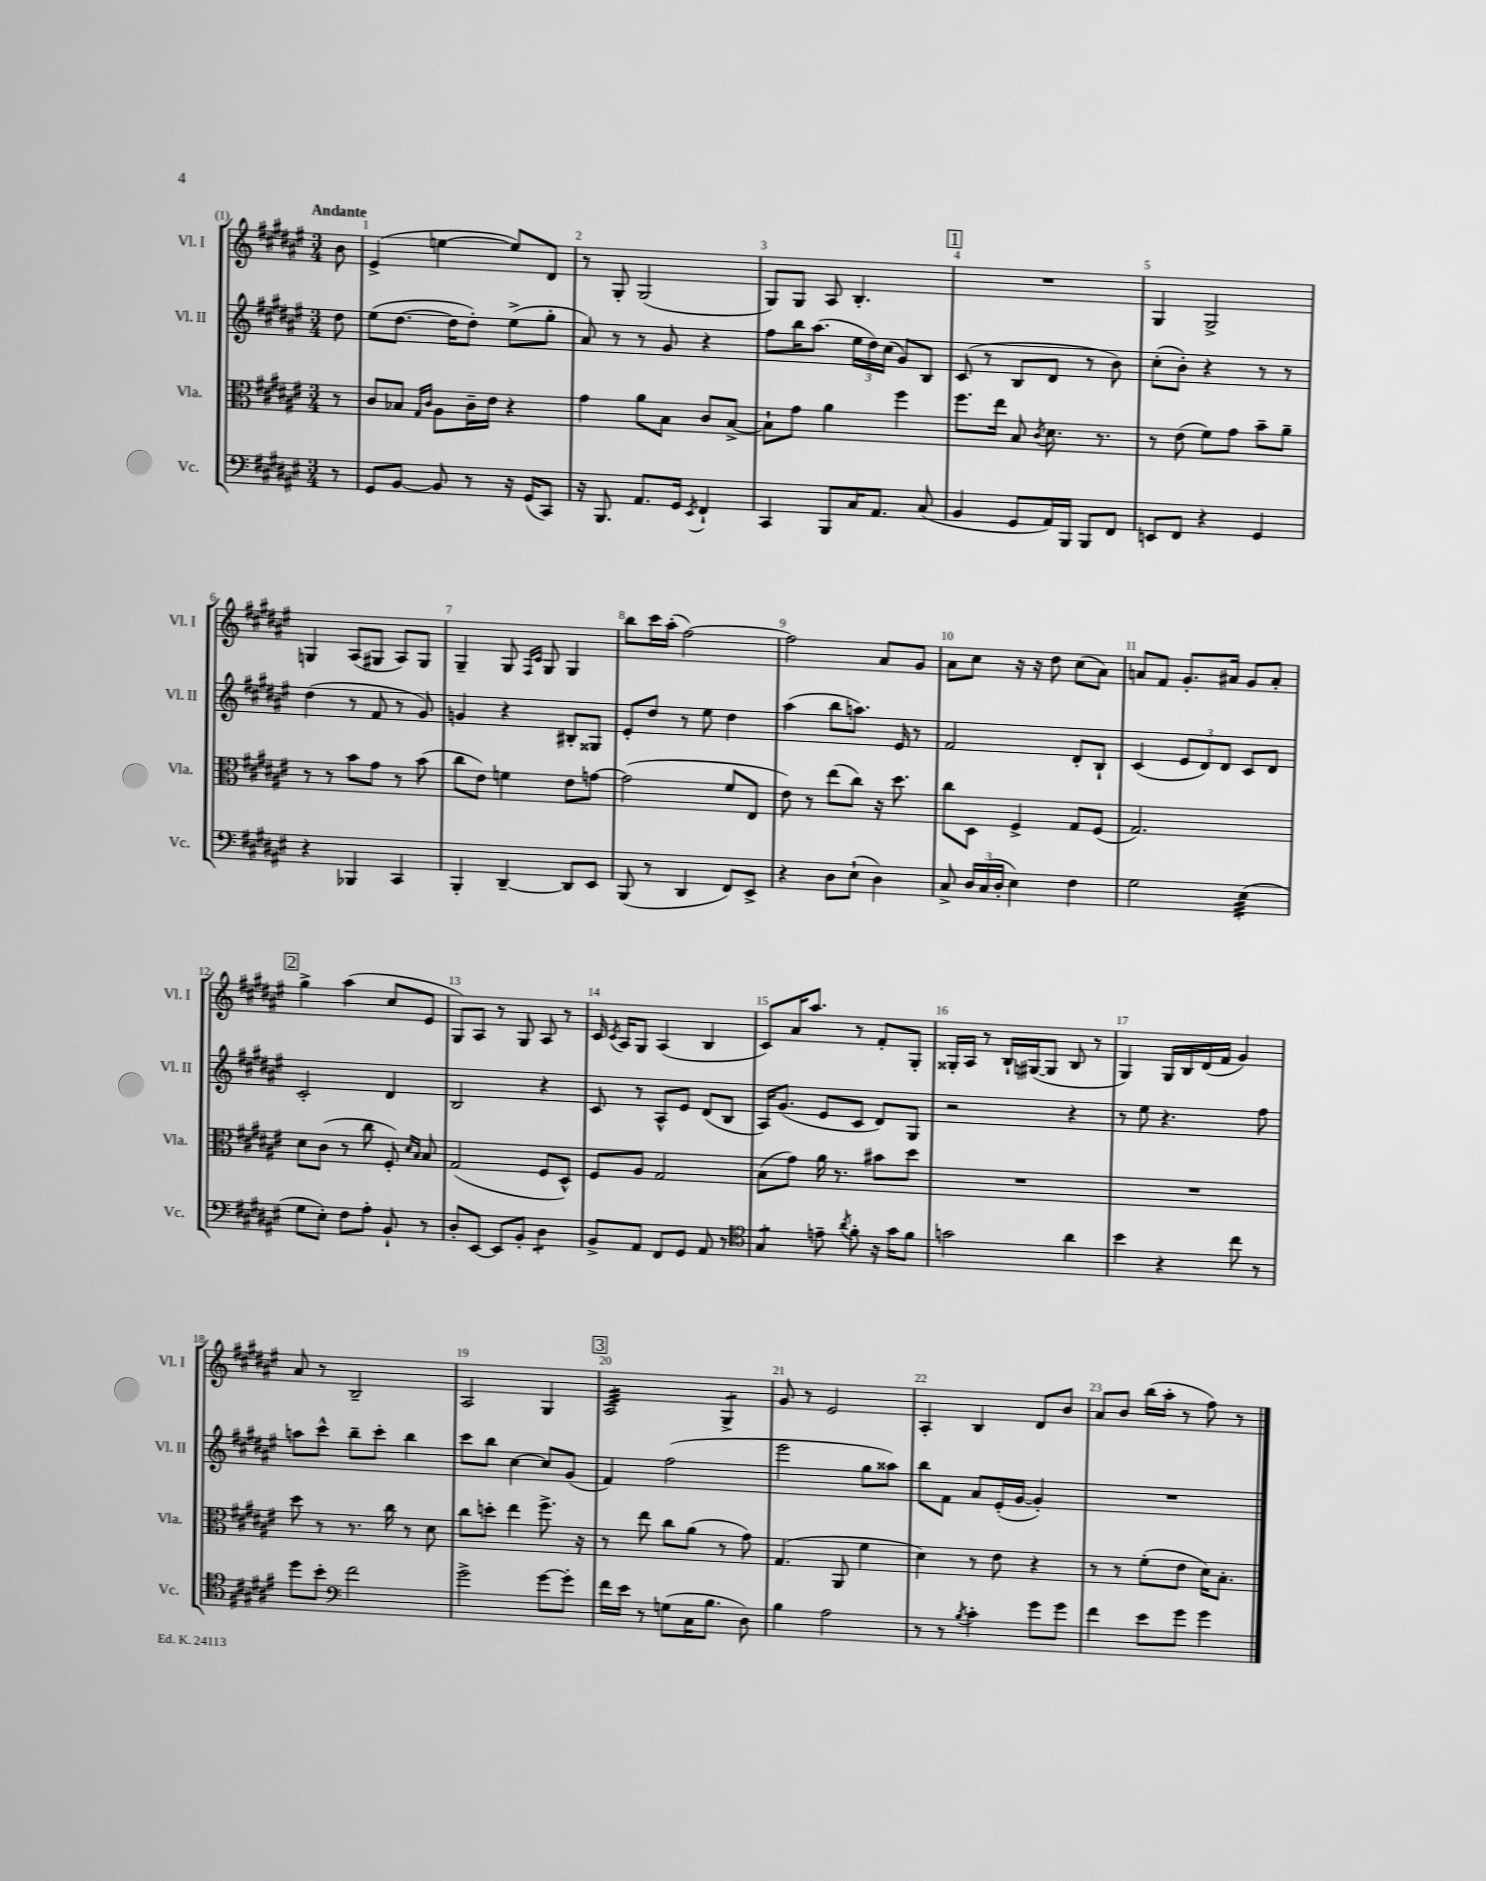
<<
\new StaffGroup <<
\new Staff = "s0" \with { instrumentName = "Vl. I" shortInstrumentName = "Vl. I" } {
    \clef treble \key fis \major \numericTimeSignature \time 3/4 \partial 8 \tempo "Andante"
    \autoBeamOff b'8 |
    eis'4->( e''4~ e''8[) dis'8] |
    r8 gis8-. gis2( |
    gis8[) gis8] ais8 b4.-. |
    \mark \markup { \box "1" } R2. |
    gis4 gis2-> |
    g4 ais8[( gis8] ais8[) gis8] |
    gis4-- gis8 \grace { fis16[ cis'16] } gis8 gis4 |
    b''8[ cis'''16 ais''16]-.( fis''2~) |
    fis''2 ais'8[ gis'8] |
    ais'8[ cis''8] r16 r16 dis''8 cis''8[( ais'8]) |
    a'8[ fis'8] gis'8.[-. ais'16] gis'8[ ais'8]-. |
    \mark \markup { \box "2" } gis''4-> ais''4( cis''8[ eis'8] |
    gis8[) ais8] r8 gis8 ais8 r8 |
    cis'16 \acciaccatura { cis'8 } ais16[ gis8] ais4( b4 |
    cis'8[) ais'16 ais''8.] r8 fis'8[-. gis8]-. |
    gisis16[-. ais16] r8 b16[-! gis16~( gis8] b8 r8 |
    gis4) gis16[ b16 dis'16( fis'16] gis'4) |
    ais'8 r8 b2-- |
    ais2 gis4 |
    \mark \markup { \box "3" } ais2:32 gis4:8-> |
    gis'8 r8 eis'2 |
    ais4-. b4 dis'8[ b'8] |
    ais'8[ b'8] b''16[( ais''16]-. r8 fis''8) r8 \bar "|." |
}
\new Staff = "s1" \with { instrumentName = "Vl. II" shortInstrumentName = "Vl. II" } {
    \clef treble \key fis \major \numericTimeSignature \time 3/4 \partial 8
    \autoBeamOff dis''8 |
    eis''8[( dis''8.]~ dis''16[ dis''8]-.) eis''8[->( gis''8]-. |
    ais'8) r8 r8 gis'8 r4 |
    fis''8[ b''16 ais''8.]( \tuplet 3/2 { eis''16[ dis''16) cis''16]( } gis'8[) b8] |
    \mark \markup { \box "1" } cis'8( r8 b8[ dis'8] r8 b'8) |
    cis''8[-.( b'8]-.) r4 r8 r8 |
    dis''4( r8 fis'8 r8 gis'8) |
    g'4 r4 bis8[-. gisis8] |
    eis'8[-. dis''8] r8 eis''8 dis''4 |
    ais''4( b''8[ a''8.]) eis'16 r8 |
    fis'2 dis'8[-. b8]-! |
    cis'4( \tuplet 3/2 { eis'8[ dis'8) dis'8] } cis'8[ dis'8] |
    \mark \markup { \box "2" } cis'2-. dis'4 |
    b2 r4 |
    cis'8 r8 ais8[-^ eis'8] dis'8[( b8] |
    ais16[) gis'8.]( eis'8[ cis'8] dis'8[) gis8] |
    r2 r4 |
    r8 eis''8 r4. fis''8 |
    a''8[ cis'''8]-^ b''8[-- cis'''8]-. b''4 |
    cis'''8[ b''8] cis''4~ cis''8[ gis'8]( |
    \mark \markup { \box "3" } fis'4) fis''2( |
    eis'''2 gis''8[ aisis''8]) |
    b''8[ fis'8] ais'8[ eis'16-.( gis'16]~ gis'4-.) |
    R2. \bar "|." |
}
\new Staff = "s2" \with { instrumentName = "Vla." shortInstrumentName = "Vla." } {
    \clef alto \key fis \major \numericTimeSignature \time 3/4 \partial 8
    \autoBeamOff r8 |
    cis'8[ bes8] \grace { gis16[ cis'16] } ais8[ cis'16-- eis'16] r4 |
    gis'4 ais'8[ b8] cis'8[ b8]~-> |
    b8[-! gis'8] ais'4 fis''4 |
    \mark \markup { \box "1" } fis''8.[ eis''16] b8 \acciaccatura { cis'8 } dis'8. r8. |
    r8 eis'8( fis'8[) gis'8] b'8[-- ais'8]-- |
    r8 r8 b'8[ gis'8] r8 b'8( |
    cis''8[ eis'8]) f'4 eis'8[ g'8]~ |
    g'2( fis'8[ eis8] |
    eis'8) r8 eis''8[( cis''8]) r16 dis''8. |
    cis''8[ dis8] fis4-> gis8[ fis8]( |
    gis2.) |
    \mark \markup { \box "2" } dis'8[ cis'8]( r8 cis''8 fis8-.) \grace { dis'16[ b16] } b8 |
    gis2( fis8[ dis8]-^) |
    fis8[ ais8] gis2 |
    b8[( gis'8]) ais'16 r8. bis'8[ dis''8] |
    R2. |
    R2. |
    dis''8 r8 r8. cis''16 r8 dis'8 |
    cis''8[ d''8]-. eis''4 fis''8.-> r16 |
    \mark \markup { \box "3" } r8 eis''8 cis''8[ ais'8]( r8 gis'8) |
    gis4.( ais,8 fis'4 |
    dis'4) r8 eis'8 r4 |
    r8 r8 fis'8[-.( eis'8] dis'16[) b8.]-. \bar "|." |
}
\new Staff = "s3" \with { instrumentName = "Vc." shortInstrumentName = "Vc." } {
    \clef bass \key fis \major \numericTimeSignature \time 3/4 \partial 8
    \autoBeamOff r8 |
    gis,8[ b,8]~ b,8 r8 r16 gis,16[( cis,8]) |
    r16 b,,8. ais,8.[ gis,16] \acciaccatura { eis,8 } fis,4-! |
    cis,4 b,,8[ cis16 ais,8.] cis8( |
    \mark \markup { \box "1" } b,4 gis,8[ ais,16) b,,16] b,,8[ fis,8] |
    e,8[ fis,8] r4 gis,4 |
    r4 bes,,4 cis,4 |
    b,,4-. dis,4~-- dis,8[ eis,8] |
    b,,8( r8 dis,4 fis,8[) eis,8]-> |
    r4 dis8[ eis8]-!( dis4) |
    cis8-> \tuplet 3/2 { dis16[ cis16( dis16]-. } eis4) fis4 |
    gis2 eis4:32( |
    \mark \markup { \box "2" } gis8[ eis8]-.) fis8[ ais8]-. b,8-! r8 |
    dis8[-. eis,8]~ eis,8[ b,8]-. dis4:8 |
    b,8[-> ais,8] fis,8[ gis,8] ais,8 r8 |
    \clef tenor gis4:8 e'8-- \acciaccatura { ais'8 } fis'8-. r16 gis'16[ fis'8] |
    g'2 ais'4 |
    b'4 r4 cis''8 r8 |
    dis''8[ b'8]-. \clef bass fis'2 |
    gis'2-> gis'8[~ gis'8]-. |
    \mark \markup { \box "3" } fis'16[ eis'16] r8 g8[( cis16 b8.] dis8) |
    b4 ais2 |
    r8 r8 \acciaccatura { b8 } cis'4-. gis'8[ gis'8] |
    fis'4 eis'8[ gis'8] gis'4 \bar "|." |
}
>>
>>
\layout { \context { \Score \override BarNumber.break-visibility = ##(#f #t #t) barNumberVisibility = #all-bar-numbers-visible } }
